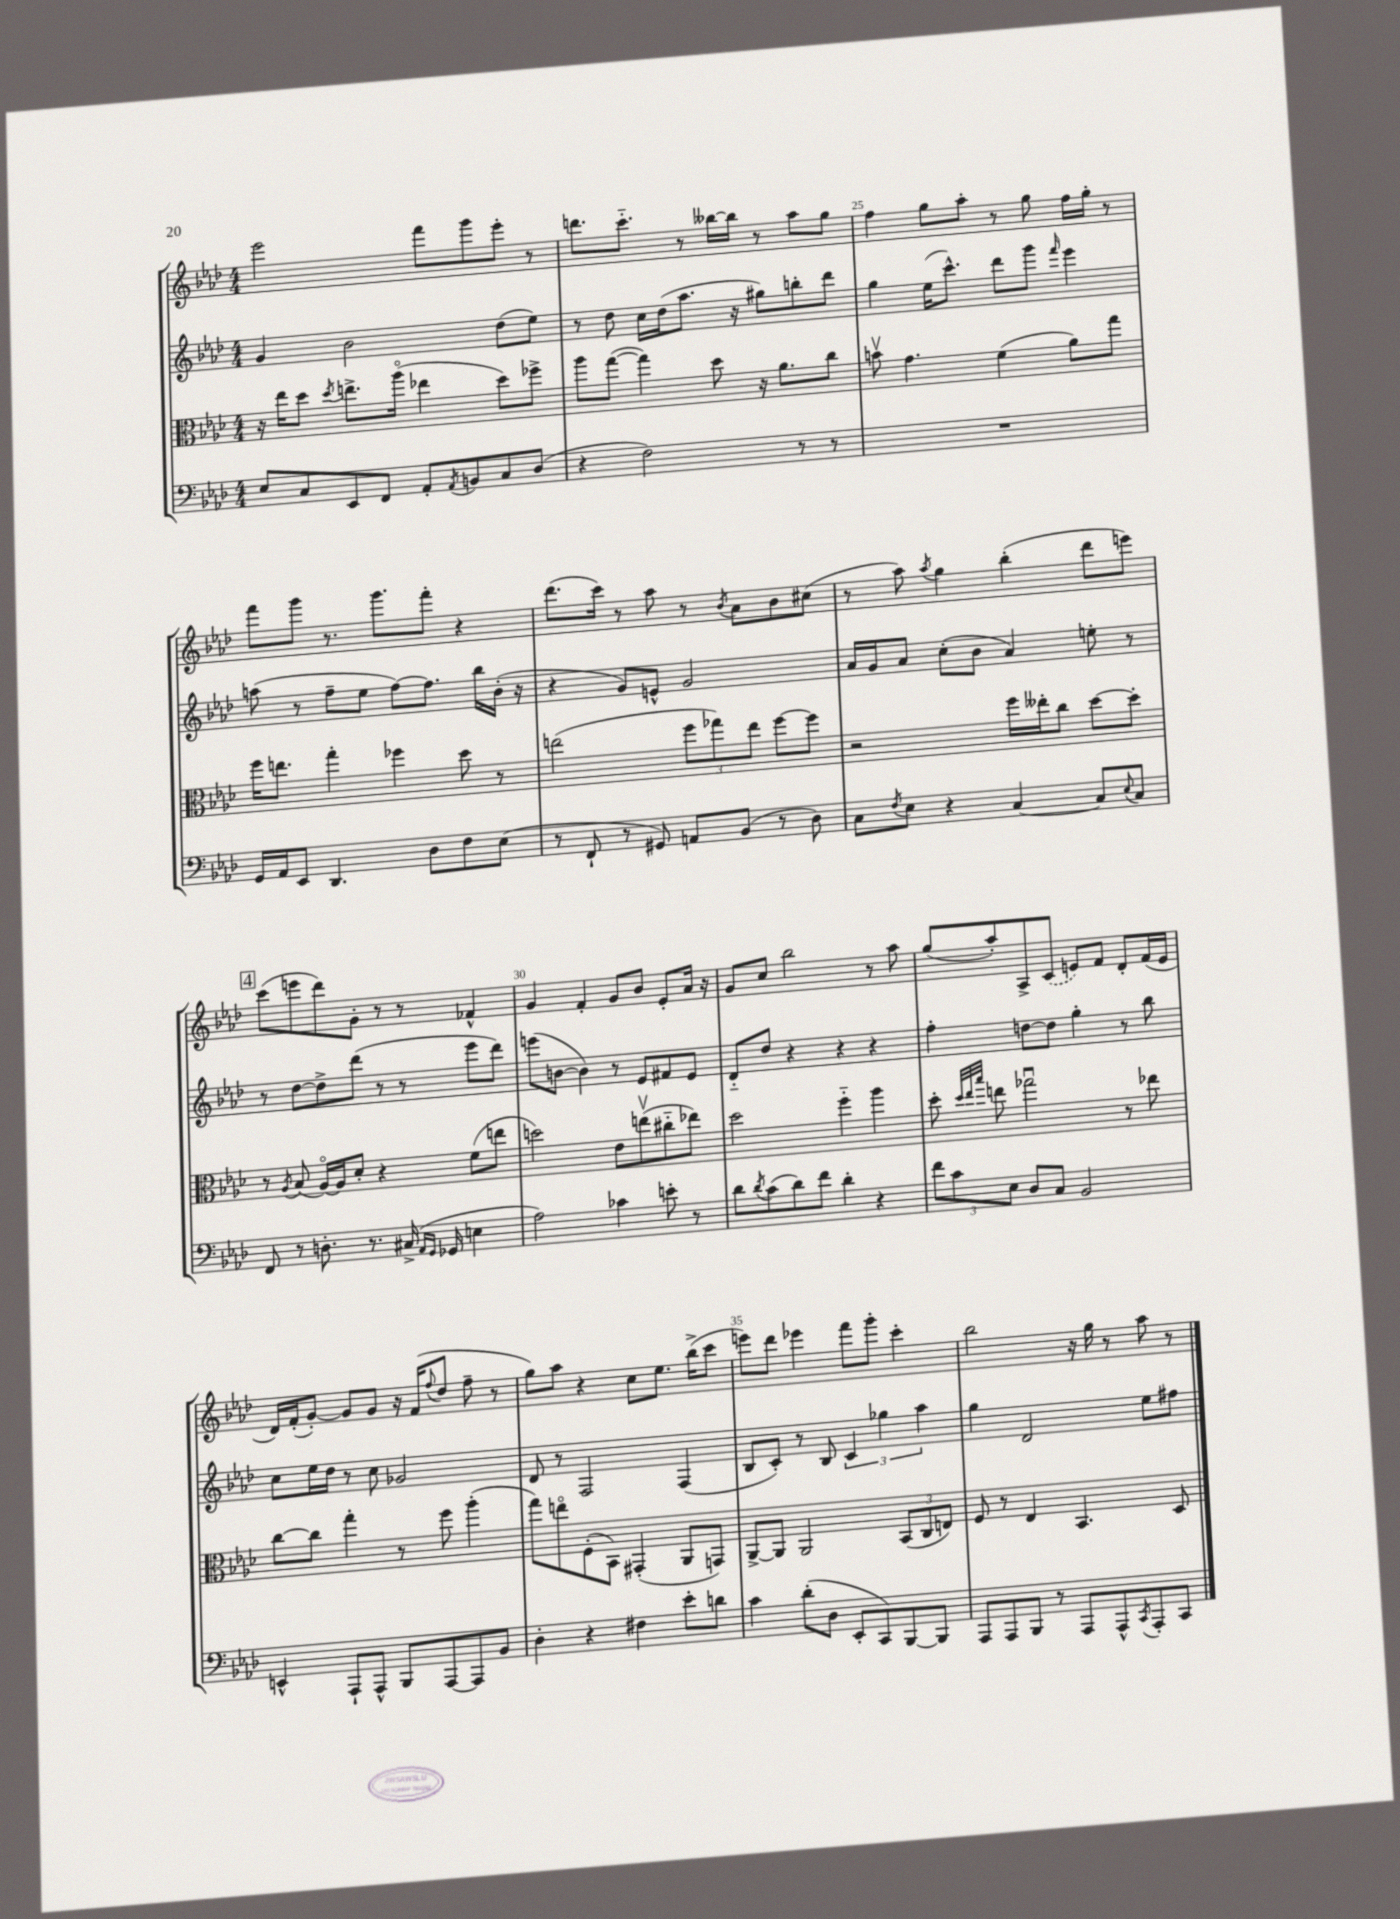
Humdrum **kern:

**kern	**kern	**kern	**kern
*staff4	*staff3	*staff2	*staff1
*clefF4	*clefC3	*clefG2	*clefG2
*k[b-e-a-d-]	*k[b-e-a-d-]	*k[b-e-a-d-]	*k[b-e-a-d-]
*M4/4	*M4/4	*M4/4	*M4/4
8E-/L	16r	4g/	2eee-\
.	16ee-\LK	.	.
8C/	8dd-\J	.	.
.	8qdd-/	.	.
8EE-/	8.ee^\L	2b-\	.
8FF/J	.	.	.
.	(16aa-o\Jk	.	.
8AA-'/L	4ee-\	.	8fff\L
8qAA-/	.	.	.
8BB/	.	.	8ggg\
8C/	8dd-\L)	(8dd-\L	8eee-'\J
(8D-/J	8ff-^\J	8ee-\J)	8r
=	=	=	=
4r	8aa-\L	8r	8.ddd\L
.	([8gg\J	8dd-\	.
.	.	.	8.ccc'~\J
2F\)	4gg\])	16cc\LL	.
.	.	(16dd-\J	.
.	.	8.aa-\J	8r
.	8dd-\	.	[16bb--\LL
.	.	16r	16bb--\]JJ
.	16r	8gg#\L)	8r
.	8.a-\L	.	.
8r	.	8bb'\	8aa-\L
8r	8cc\J	8ddd-\J	8gg\J
=	=	=	=
1r	8bv\	4gg\	4ff\
.	4.g\	.	.
.	.	(16ee-\LK	8gg\L
.	.	8.ccc^^\J)	.
.	.	.	8aa-'\J
.	(4f\	8ddd-\L	8r
.	.	8ggg\J	8gg\
.	.	16qqfff/	.
.	8a-\L)	4eee-\	16ff\LL
.	.	.	16gg'\JJ
.	8gg\J	.	8r
=	=	=	=
16GG/LL	16ff\LK	(8aa\	8fff\L
16AA-/J	8.ee\J	.	.
8EE-/J	.	8r	8ggg\J
4.DD-/	4gg'\	8ff~\L	8.r
.	.	8ee-\J	.
.	.	.	8.ggg\L
.	4ff-\	[8ff\L)	.
8D-\L	.	8.ff\]J	8fff'\J
8F\	8dd-\	.	4r
.	.	16bb-\LL	.
(8E-\J	8r	(16b-'\JJ	.
.	.	16r	.
=	=	=	=
8r	(2ee\	4r	(8.ddd-\L
8FF`/	.	.	.
.	.	.	16ccc\Jk)
8r	.	8g/L)	8r
8GG#/)	.	8e^^/J	8aa-\
8AA/L	12ff\L	2g/	8r
.	12gg-\)	.	.
.	.	.	8qb-/
(8BB-/J	.	.	8a-\L
.	12ee\J	.	.
8r	[8ff\L	.	8b-\
8D-\)	8ff\]J	.	(8cc#\J
=	=	=	=
8C\L	2r	16a-/LL	8r
.	.	16g/J	.
8qF/	.	.	.
8E-\J	.	8a-/J	8aa-\)
.	.	.	8qaa-/
4r	.	(8cc'\L	4gg\
.	.	8b-\J	.
[4C/	16ff\LL	4a-/)	(4bb-'\
.	16ee--'\J	.	.
.	8cc\J	.	.
8C/]L	[8dd-\L	8ee'\	8ddd-\L
8qqE-/	.	.	.
8C/J	8dd-'\]J	8r	8eee\J)
=	=	=	=
8FF/	8r	8r	(8ccc\L
.	8qA-/	.	.
8r	(8B-/	[8dd-\L	8eee\
8.D'\	[16A-o/LL)	8dd-^\]	8ddd-\)
.	16A-/]J	.	.
.	8d-'/J	(8ddd-\J	8g'\J
8.r	.	.	.
.	4r	8r	8r
(16C#^/	.	8r	8r
16qqAA-/LL	.	.	.
16qqGG/JJ	.	.	.
16GG-/	.	.	.
4E\	(8f\L	8eee-\L	4f-^^/
.	8ee\J	8ddd-\J)	.
=	=	=	=
2A-\)	2dd\)	(8eee\L	4g/
.	.	[8b\J	.
.	.	4b\])	4f'/
4c-\	8e-\L	8r	8g/L
.	(8eev\	8e-/L	8b-/J
8e'\	8cc#'~\	8f#/	8e-'/L
8r	8ee-\J)	8e-/J	16a-/Jk
.	.	.	16r
=	=	=	=
8d-\L	2dd-\	8d-'~/L	8g/L
8qd-/	.	.	.
(8c\	.	8dd-/J	8cc/J
8d-\)	.	4r	2bb-\
8f\J	.	.	.
4d-'\	4ff'~\	4r	.
4r	4aa-\	4r	8r
.	.	.	8aa-\
=	=	=	=
12f\L	8dd-'\	4ff'\	(8gg/L
12c\	.	.	.
.	32qqdd-/LLL	.	.
.	32qqee-/	.	.
.	32qqbb-/JJJ	.	.
.	8ee\	.	8aa-'/)
12E-\J	.	.	.
8D-/L	2gg-u\	[8dd\L	8A-^/
8C/J	.	8dd\]J	(8c/J
2BB-/	.	4gg'\	8e/L)
.	.	.	8f/J
.	8r	8r	8d-'/L
.	8ee-\	8bb-\	(16f/L
.	.	.	16e/JJ
=	=	=	=
4EE^^/	[8cc\L	8cc\L	16d-/LL)
.	.	.	(16f'/J
.	8cc\]J	16ee-\L	[8g'/J)
.	.	16dd-\JJ	.
8AAA-`/L	4gg'\	8r	8g/]L
8AAA-^^/J	.	8cc\	8g/J
8BBB-/L	8r	2g-/	16r
.	.	.	(16f/LK
.	.	.	8qqff/
[8AAA-/	8ff\	.	8dd-/J
8AAA-/]	(4aa-'\	.	8ff~\
8BB-/J	.	.	8r
=	=	=	=
4D-'\	8gg\L)	8d-/	8gg\L)
.	8eeo\	8r	8aa-\J
4r	(8F'\	2F/	4r
.	8BB-\J)	.	.
4F#\	(4GG#'/	.	8cc\L
.	.	.	8.ee-\J
8e-'\L	8AA-/L	(4F/	.
.	.	.	(16bb-^\LK
8d\J	8GG/J)	.	8ccc\J
=	=	=	=
4c\	[8AA-^/L	8B-/L	8eee\L)
.	8AA-/]J	8c'/J)	8ddd-\J
(8d-'\L	2AA-/	8r	4eee-\
8D-\J	.	8B-/	.
8EE-'/L	.	6c/	8fff\L
8CC/)	.	.	8ggg'\J
.	.	6gg-\	.
[8BBB-/	(12BB-/L	.	4ccc'\
.	12C/	6aa-\	.
8BBB-/]J	.	.	.
.	12E/J)	.	.
=	=	=	=
8AAA-/L	8F/	4gg\	2bb-\
8AAA-/	8r	.	.
8BBB-/J	4E-/	2d-/	.
8r	.	.	.
8AAA-/L	4.BB-/	.	16r
.	.	.	16gg\
8AAA-^^/	.	.	8r
8qCC/	.	.	.
8AAA-'/	.	8ee-\L	8aa-\
8CC/J	8D-/	8ff#\J	8r
==	==	==	==
*-	*-	*-	*-
